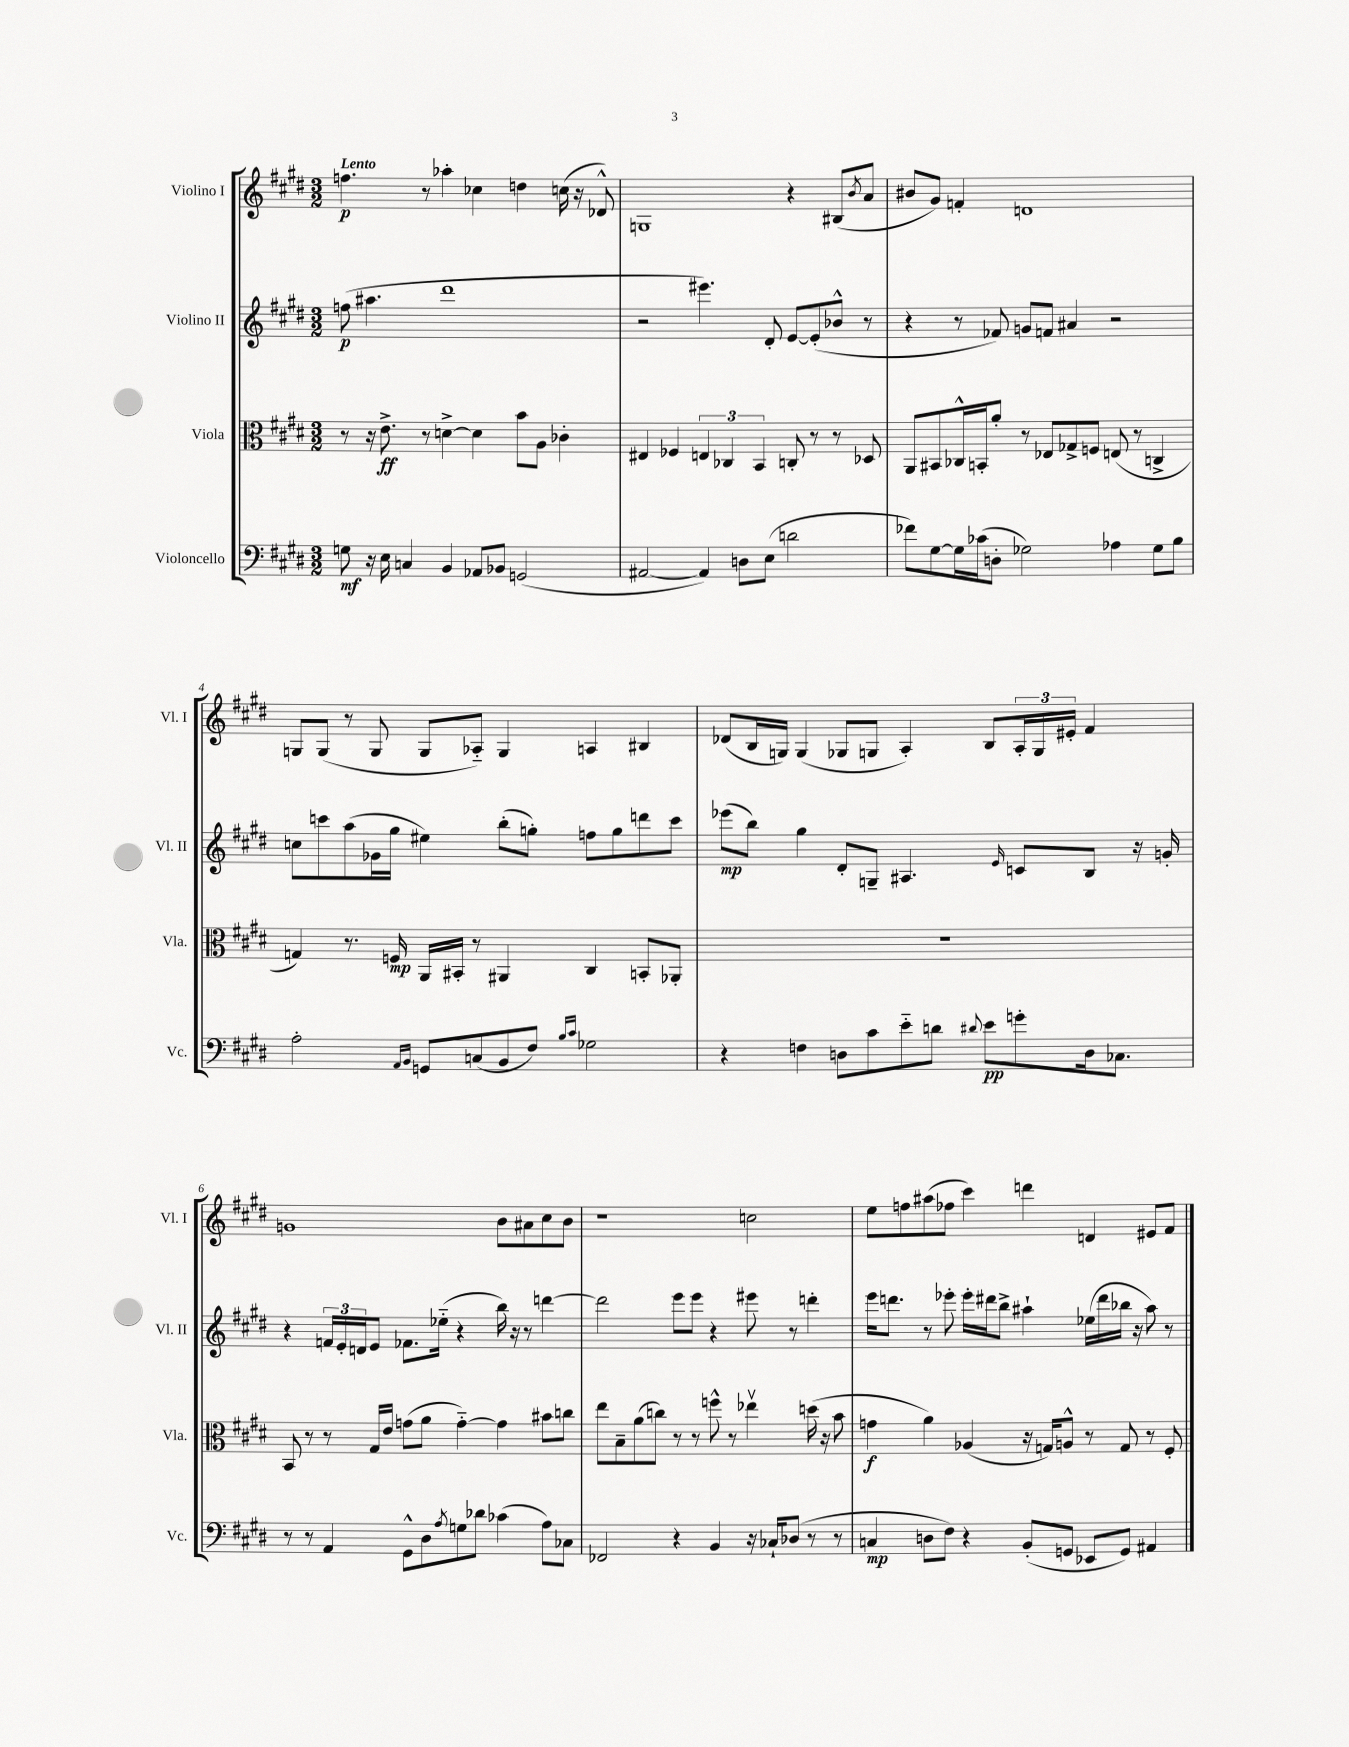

**kern	**kern	**kern	**kern
*staff4	*staff3	*staff2	*staff1
*clefF4	*clefC3	*clefG2	*clefG2
*k[f#c#g#d#]	*k[f#c#g#d#]	*k[f#c#g#d#]	*k[f#c#g#d#]
*M3/2	*M3/2	*M3/2	*M3/2
8G	8r	(8ff	4.ff
16r	16r	4.aa#	.
16E	8.e^	.	.
4C	.	.	.
.	8r	.	8r
4BB	[4d^	1ddd#	4aa-'
8AA-	4d]	.	4cc-
8BB-	.	.	.
(2GG	8b	.	4dd
.	8A	.	.
.	4c-'	.	(16cc
.	.	.	16r
.	.	.	8d-^^)
=	=	=	=
[2AA#	4E#	2r	1G
.	4F-	.	.
4AA#])	6E	4.eee#)	.
.	6C-	.	.
8D	.	.	.
.	6BB	.	.
(8E	.	8d#'	.
2d	8C'	[8e	4r
.	8r	(8e']	.
.	8r	8b-^^	(8B#
.	.	.	8qb
.	8D-	8r	8a
=	=	=	=
8f-)	8AA	4r	8b#
[8G#	8BB#	.	8g#)
16G#]	16C-^^	8r	4f'
(16c-	16BB'	.	.
8D'	8a'	8f-)	.
2G-)	8r	8g	1d
.	8E-	8f	.
.	8G-^	4a#	.
.	8F	.	.
4A-	(8E	2r	.
.	8r	.	.
8G-	4C^	.	.
8B	.	.	.
=	=	=	=
2A'	4G)	8cc	8G
.	.	8ccc	(8G
.	8.r	(8aa	8r
.	.	16g-	8G
.	16F	16gg#	.
16qqAA	.	.	.
16qqBB	.	.	.
8GG	16AA	4ee#)	8G
.	16BB#'	.	.
(8C	8r	.	8A-'~)
8BB	4AA#	(8bb'	4G
8F#)	.	8gg')	.
16qqB	.	.	.
16qqc#	.	.	.
2G-	4C#	8ff	4A
.	.	8gg	.
.	8BB'	8ddd	4B#
.	8AA-'	8ccc	.
=	=	=	=
4r	1.r	(8eee-	(8d-
.	.	8bb)	16B
.	.	.	16G)
4F	.	4gg#	(4G
8D	.	8d#'	8G-
8c#	.	8G~	8G
8e'~	.	4.A#	4A')
8d	.	.	.
8qqd#	.	.	.
8e	.	.	8B
.	.	16qqe	.
8g'	.	8c	24A'
.	.	.	24G
.	.	.	24e#'
16D	.	8B	4f#
8.C-	.	.	.
.	.	16r	.
.	.	16g'	.
=	=	=	=
8r	8BB	4r	1g
8r	8r	.	.
4AA	8r	24f	.
.	.	24e'	.
.	.	24d	.
.	16G#	8e	.
.	16e	.	.
8GG#^^	(8g	8.f-	.
8D#	8a	.	.
.	.	(16ee-'~	.
8qA	.	.	.
8G	[4g'~)	4r	.
8d-	.	.	.
(4c-	4g]	16bb)	8b
.	.	16r	.
.	.	8r	8a#
8A)	8b#	[4ddd	8cc#
8C-	8cc	.	8b
=	=	=	=
2FF-	8ee	2ddd]	1r
.	8B~	.	.
.	(8a	.	.
.	8cc)	.	.
4r	8r	8eee	.
.	8r	8eee	.
4BB	8ff^^	4r	.
.	8r	.	.
16r	4ee-v	8eee#	2cc
16C-`	.	.	.
(8D-	.	8r	.
8r	(16dd	4ddd'	.
.	16r	.	.
8r	8b	.	.
=	=	=	=
4C	4g	16eee	8ee
.	.	8.ddd	.
.	.	.	8ff
8D	4a)	8r	(8aa#
8F#)	.	8eee-'	8ff-
4r	(4A-	16eee-'	4ccc#)
.	.	16ddd#	.
.	.	8bb^	.
(8BB'	16r	4aa#`	4ddd
.	16G)	.	.
8GG	8A^^	.	.
8EE-	8r	(16ee-	4d
.	.	16ddd#	.
8GG)	8G	16bb-	.
.	.	16r	.
4AA#	8r	8aa#)	8e#
.	8F#'	8r	8f#
==	==	==	==
*-	*-	*-	*-
